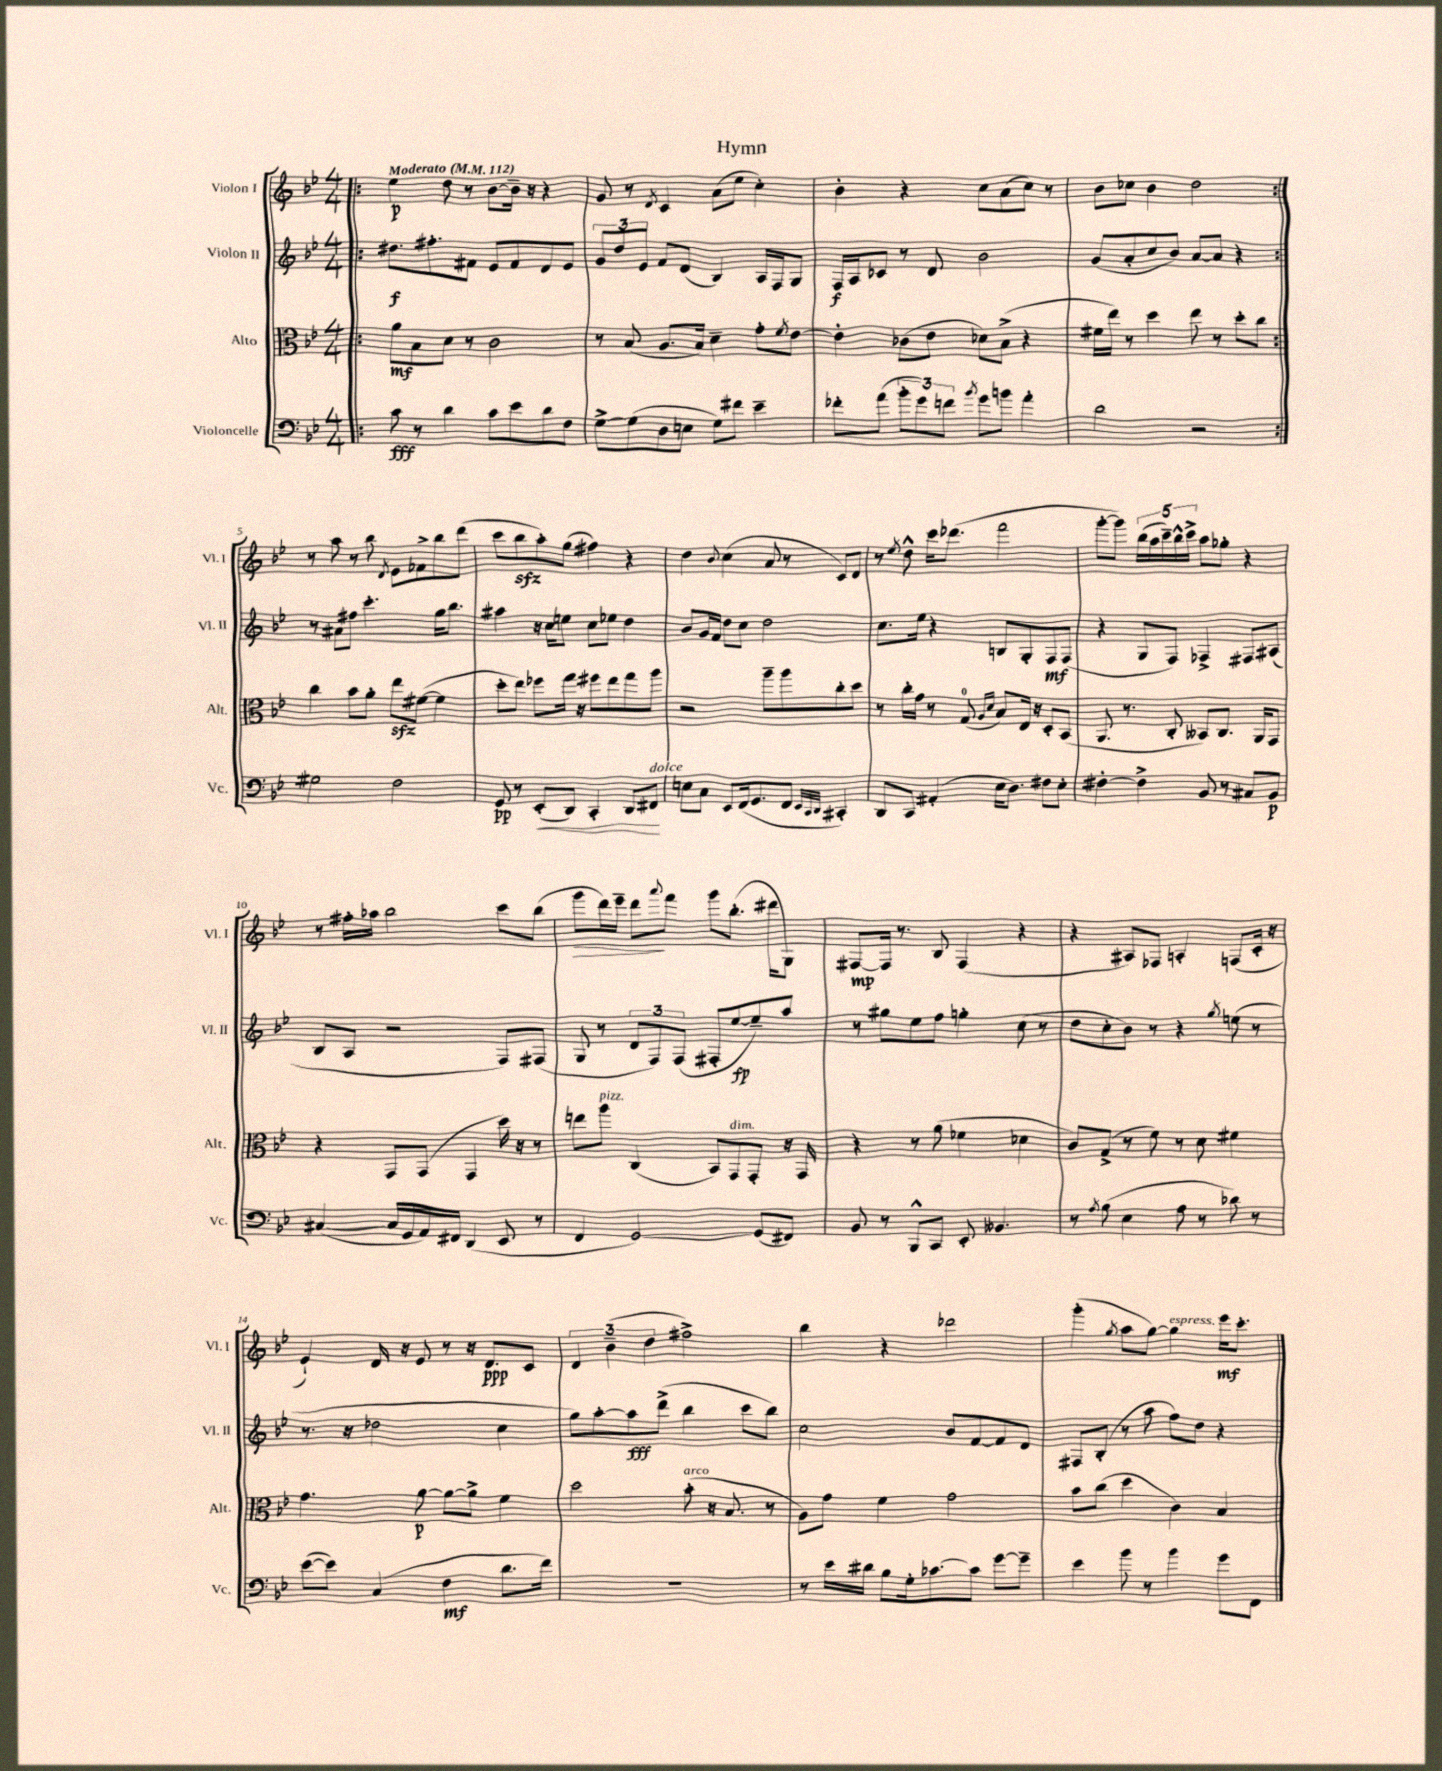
\header { title = "Hymn" }
<<
\new StaffGroup <<
\new Staff = "s0" \with { instrumentName = "Violon I" shortInstrumentName = "Vl. I" } {
    \clef treble \key bes \major \numericTimeSignature \time 4/4 \tempo "Moderato" 4 = 112
    \repeat volta 2 { \bar ".|:" ees''4\p d''8 r8 bes'8~ bes'16-- r16 r4 |
    g'8 r8 \acciaccatura { d'8 } c'4 a'8( ees''8 c''4-.) |
    bes'4-. r4 c''8 a'8( c''8) r8 |
    bes'8 ces''8 bes'4 d''2 | }
    r8 a''8 r8 bes''8 \acciaccatura { d'8 } ees'8 fes'8-> bes''8 d'''8( |
    c'''8 bes''8\sfz a''8-.) g''8( fis''4) r4 |
    d''4 \appoggiatura { bes'8 } c''4( a'8 r8 c'8) d'8 |
    r8 \acciaccatura { ees''8 } d''8-^ c'''16 des'''8.( f'''2 |
    g'''8~-. g'''8) \tuplet 5/4 { bes''16( a''16 c'''16--) bes''16-^ c'''16-> } a''8 ges''8-. r4 |
    r8 fis''16-. aes''16 bes''2 c'''8 bes''8( |
    g'''8\> d'''16) ees'''16-- d'''8\! \appoggiatura { a'''8 } f'''8 g'''8 bes''8.-.( dis'''16 g8) |
    fis8~\mp fis16 r8. bes8 fis4( r4 |
    r4 ais8) fes8 a4-. f8( c'16-. r16 |
    ees'4-!) d'16 r16 ees'8 r8 r16 d'8.\ppp c'8 |
    \tuplet 3/2 { d'4 bes'4--( d''4 } fis''2->) |
    bes''4 r4 des'''2 |
    g'''4-.( \acciaccatura { g''8 } a''8 g''8~) g''4^\markup { \italic "espress." } ees'''16\mf c'''8.-. \bar "|." |
}
\new Staff = "s1" \with { instrumentName = "Violon II" shortInstrumentName = "Vl. II" } {
    \clef treble \key bes \major \numericTimeSignature \time 4/4
    \repeat volta 2 { \bar ".|:" dis''8.\f fis''8.-. fis'8 ees'8 fis'8 d'8 ees'8 |
    \tuplet 3/2 { g'8 d''8 ees'8 } f'8 d'8( bes4) a16 f16 g8 |
    f16\f a16 ces'8 r8 d'8 bes'2 |
    g'8( a'8-. c''8 bes'8) a'8~ a'8 r4 | }
    r8 ais'8 fis''8 c'''4.-. g''16 bes''8. |
    ais''4 r16 c''16 e''8 c''8 ees''8 d''4 |
    bes'8 g'16 f'16 d''8 c''8 d''2 |
    c''8. ees''16 r4 b8 g8-. f8\mf f8( |
    r4 g8 f8) fes4-> fis8 ais8( |
    bes8 a8 r2 f8) fis8( |
    g8 r8 \tuplet 3/2 { d'8 f8) f8( } fis8-. ees''8~\fp ees''8--) a''8 |
    r8 gis''8 ees''8 f''8 g''4-. c''8( r8 |
    d''8 c''8-. bes'8) r8 r4 \acciaccatura { g''8 } e''8( r8 |
    r8. r16 des''2 c''4 |
    g''8) a''8~-. a''8\fff d'''8->( bes''4 c'''8 bes''8) |
    c''2 bes'8 f'8~ f'8 d'8 |
    fis8 bes8-.( r8 a''8 f''8) d''8 r4 \bar "|." |
}
\new Staff = "s2" \with { instrumentName = "Alto" shortInstrumentName = "Alt." } {
    \clef alto \key bes \major \numericTimeSignature \time 4/4
    \repeat volta 2 { \bar ".|:" a'8\mf bes8 d'8 r8 c'2 |
    r8 bes8( a8. bes16) d'4-- g'8-. \acciaccatura { f'8 } ees'8~ |
    ees'4-. ces'8( ees'8 des'8) bes8->( r4 |
    fis'16 ees''16) r8 d''4 ees''8 r8 d''8-. c''8 | }
    c''4 bes'8 a'8-. ees''8\sfz fis'8~( fis'4 |
    d''8-. ees''8) fes''8 g''16 r16 fis''8 ees''8 g''8 a''8 |
    r2 a''8-- a''8 c''8-. d''8 |
    r8 c''16-. g'16 r8 g8-0( \grace { a16 d'16 } bes8) ees16 r16 d8-. bes,8( |
    a,8. r8. c8-. beses,8) c8. a,16 g,8 |
    r4 g,8 g,8( g,4 d''16) r16 r8 |
    e''8 a''8^\markup { \italic "pizz." } c4( bes,8) g,8^\markup { \italic "dim." } g,8-. r16 g,16 |
    r4 r8 a'8( fes'4 des'4 |
    c'8) g8->( r8 f'8) r8 d'8 fis'4 |
    g'4. a'8~\p a'8~ a'8-> f'4 |
    d''2 bes'8-.^\markup { \italic "arco" }( r16 bes8. r8 |
    a8) g'8 f'4 g'2 |
    bes'8 c''8( d''4 c'4) bes4 \bar "|." |
}
\new Staff = "s3" \with { instrumentName = "Violoncelle" shortInstrumentName = "Vc." } {
    \clef bass \key bes \major \numericTimeSignature \time 4/4
    \repeat volta 2 { \bar ".|:" c'8\fff r8 d'4 c'8 ees'8 d'8 f8 |
    g8~-> g8( d8 e8 g8) fis'8 ees'4-- |
    fes'8-. a'8( \tuplet 3/2 { bes'8-. g'8) f'8 } \acciaccatura { bes'8 } g'8 b'8 a'4-. |
    d'2 r2 | }
    gis2 f2 |
    g,8\pp r8 ees,8-.\<( d,8) c,4-. d,8 fis,8\!^\markup { \italic "dolce" } |
    e8 c8 ees,8 f,16( g,8. f,8 \grace { ees,32 c,32 d,32 } cis,4-.) |
    d,8 c,8 ais,4-.( ees16 d8.) fis8 ees8-. |
    fis4~-. fis4-> bes,8 r8 cis8 bes,8\p |
    cis4~( cis16 g,16 a,16) fis,16 d,4( ees,8 r8 |
    f,4 g,2~) g,8( fis,8) |
    bes,8 r8 bes,,8-^ c,8 ees,8-. beses,4. |
    r8 \acciaccatura { a8 } bes8( ees4 a8 r8 des'8) r8 |
    ees'8~( ees'8) c4( f4\mf d'8. f'16) |
    R1 |
    r8 ees'16 dis'16 bes8 g16-. ces'8.~ ces'8 g'8~ g'8-- |
    ees'4 bes'8 r8 bes'4 g'8 f,8 \bar "|." |
}
>>
>>
